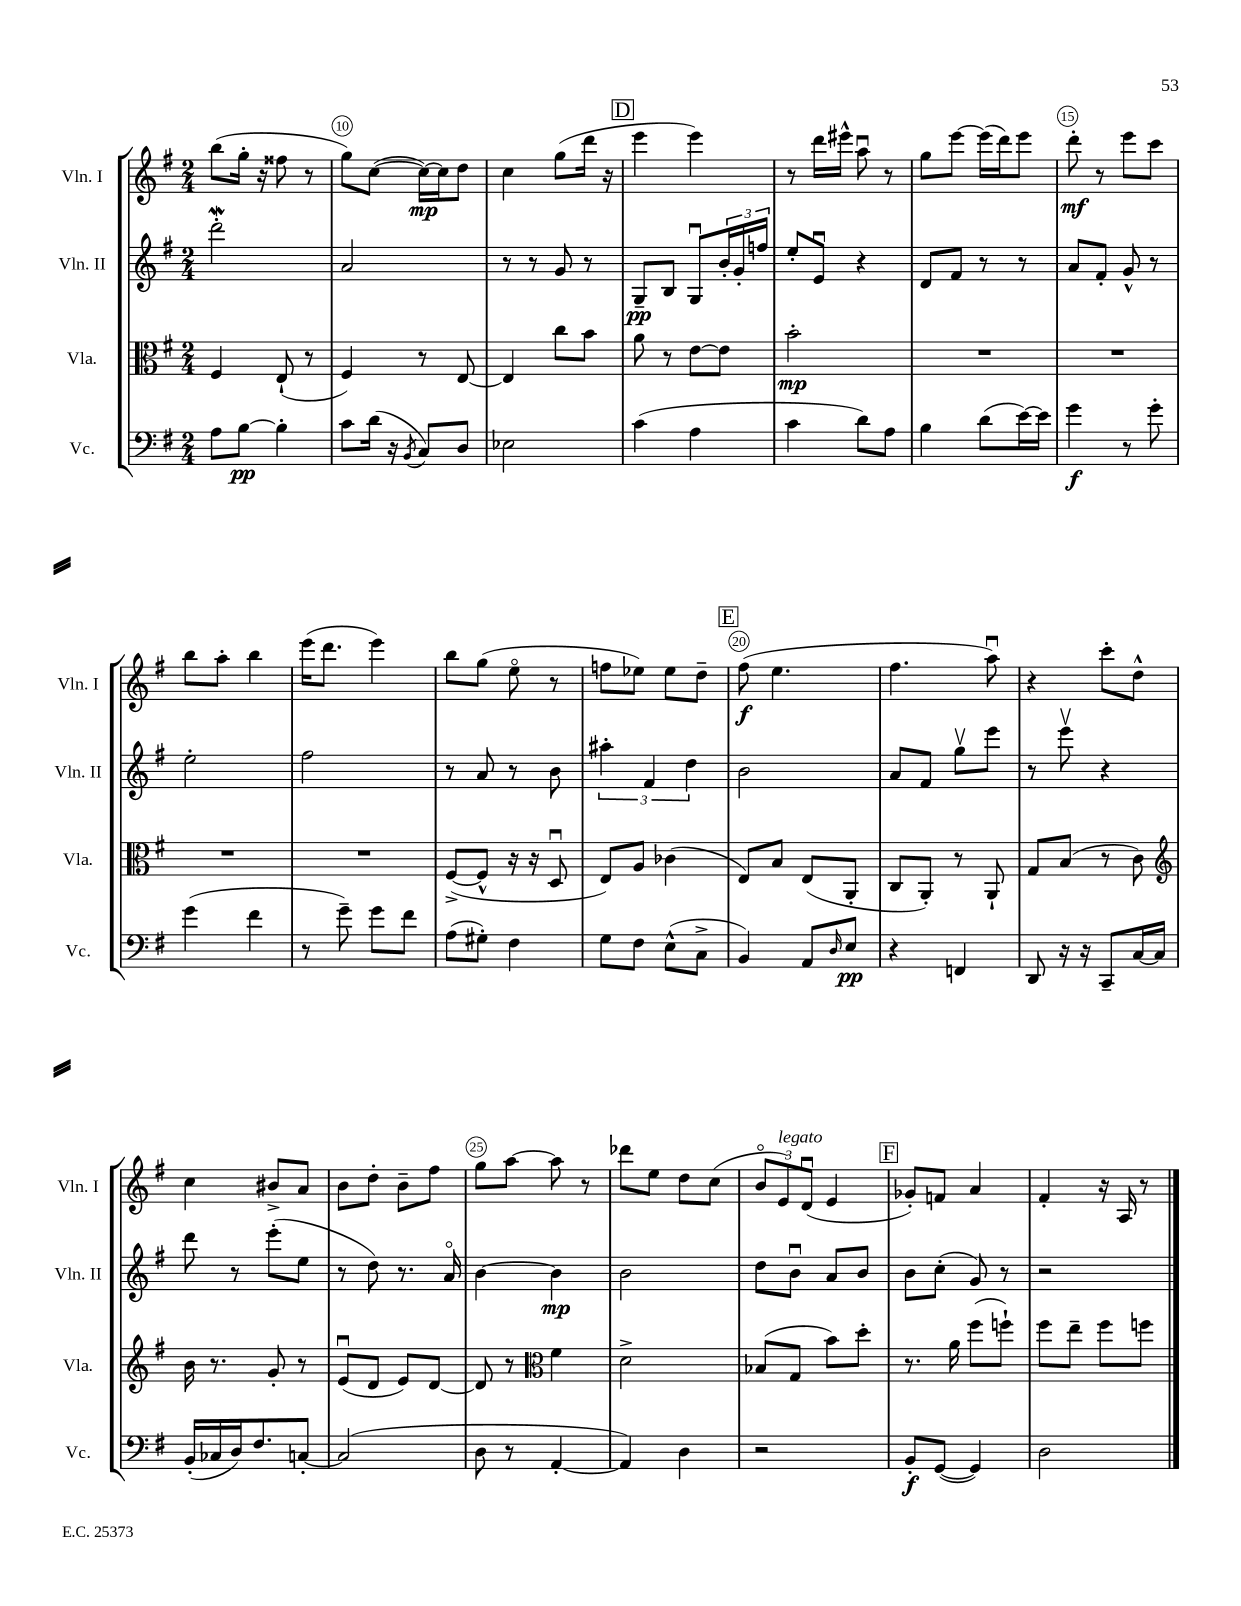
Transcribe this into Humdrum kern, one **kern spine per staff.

**kern	**kern	**kern	**kern
*staff4	*staff3	*staff2	*staff1
*clefF4	*clefC3	*clefG2	*clefG2
*k[f#]	*k[f#]	*k[f#]	*k[f#]
*M2/4	*M2/4	*M2/4	*M2/4
8A	4F#	2ddd'	(8bb
[8B	.	.	16gg'
.	.	.	16r
4B']	(8E`	.	8ff##
.	8r	.	8r
=	=	=	=
8c	4F#)	2a	8gg)
(16d	.	.	([8cc
16r	.	.	.
8qBB	.	.	.
8C)	8r	.	16cc_)
.	.	.	16cc]
8D	[8E	.	8dd
=	=	=	=
2E-	4E]	8r	4cc
.	.	8r	.
.	8cc	8g	(8gg
.	8b	8r	16ddd
.	.	.	16r
=	=	=	=
(4c	8a	8G~	4eee
.	8r	8B	.
4A	[8e	8Gu	4eee)
.	8e]	24b'	.
.	.	24g'	.
.	.	24ff	.
=	=	=	=
4c	2b'	8ee'	8r
.	.	8eu	16ddd
.	.	.	16eee#^^
8d)	.	4r	8aau
8A	.	.	8r
=	=	=	=
4B	2r	8d	8gg
.	.	8f#	[8eee
(8d	.	8r	(16eee]
.	.	.	16ddd)
[16e)	.	8r	8eee
16e]	.	.	.
=	=	=	=
4g	2r	8a	8ddd'
.	.	8f#'	8r
8r	.	8g^^	8eee
8g'	.	8r	8ccc
=	=	=	=
(4g	2r	2ee'	8bb
.	.	.	8aa'
4f#	.	.	4bb
=	=	=	=
8r	2r	2ff#	(16eee
.	.	.	8.ddd
8g~)	.	.	.
8g	.	.	4eee)
8f#	.	.	.
=	=	=	=
(8A	([8F#^	8r	8bb
8G#')	8F#^^]	8a	(8gg
4F#	16r	8r	8eeo
.	16r	.	.
.	8Du	8b	8r
=	=	=	=
8G	8E)	6aa#'	8ff
8F#	8A	.	8ee-)
.	.	6f#	.
(8E^^	(4c-	.	8ee-
.	.	6dd	.
8C^	.	.	8dd~
=	=	=	=
4BB)	8E)	2b	(8ff#
.	8B	.	4.ee
8AA	(8E	.	.
16qqD	.	.	.
8E	8AA'	.	.
=	=	=	=
4r	8C	8a	4.ff#
.	8AA')	8f#	.
4FF	8r	8ggv	.
.	8AA`	8eee	8aau)
=	=	=	=
8DD	8G	8r	4r
16r	(8B	8eeev	.
16r	.	.	.
8CC~	8r	4r	8ccc'
[16C	8c)	.	8dd^^
16C]	.	.	.
=	=	=	=
*	*clefG2	*	*
(16BB'	16b	8ddd	4cc
16C-	8.r	.	.
16D)	.	8r	.
8.F#	.	.	.
.	8g'	(8eee'	8b#^
[8C'	8r	8ee	8a
=	=	=	=
(2C]	(8eu	8r	8b
.	8d	8dd)	8dd'
.	8e)	8.r	8b~
.	[8d	.	8ff#
.	.	16ao	.
=	=	=	=
8D	8d]	[4b	8gg
8r	8r	.	[8aa
*	*clefC3	*	*
[4AA'	4f#	4b]	8aa]
.	.	.	8r
=	=	=	=
4AA])	2d^	2b	8ddd-
.	.	.	8ee
4D	.	.	8dd
.	.	.	(8cc
=	=	=	=
2r	(8B-	8dd	12bo
.	.	.	12e)
.	8G	8bu	.
.	.	.	(12du
.	8b)	8a	4e
.	8dd'	8b	.
=	=	=	=
8BB'	8.r	8b	8g-')
([8GG	.	(8cc'	8f
.	16a	.	.
4GG])	(8ff#	8g)	4a
.	8ff`)	8r	.
=	=	=	=
2D	8ff#	2r	4f#'
.	8ee~	.	.
.	8ff#	.	16r
.	.	.	16A
.	8ff	.	8r
==	==	==	==
*-	*-	*-	*-
